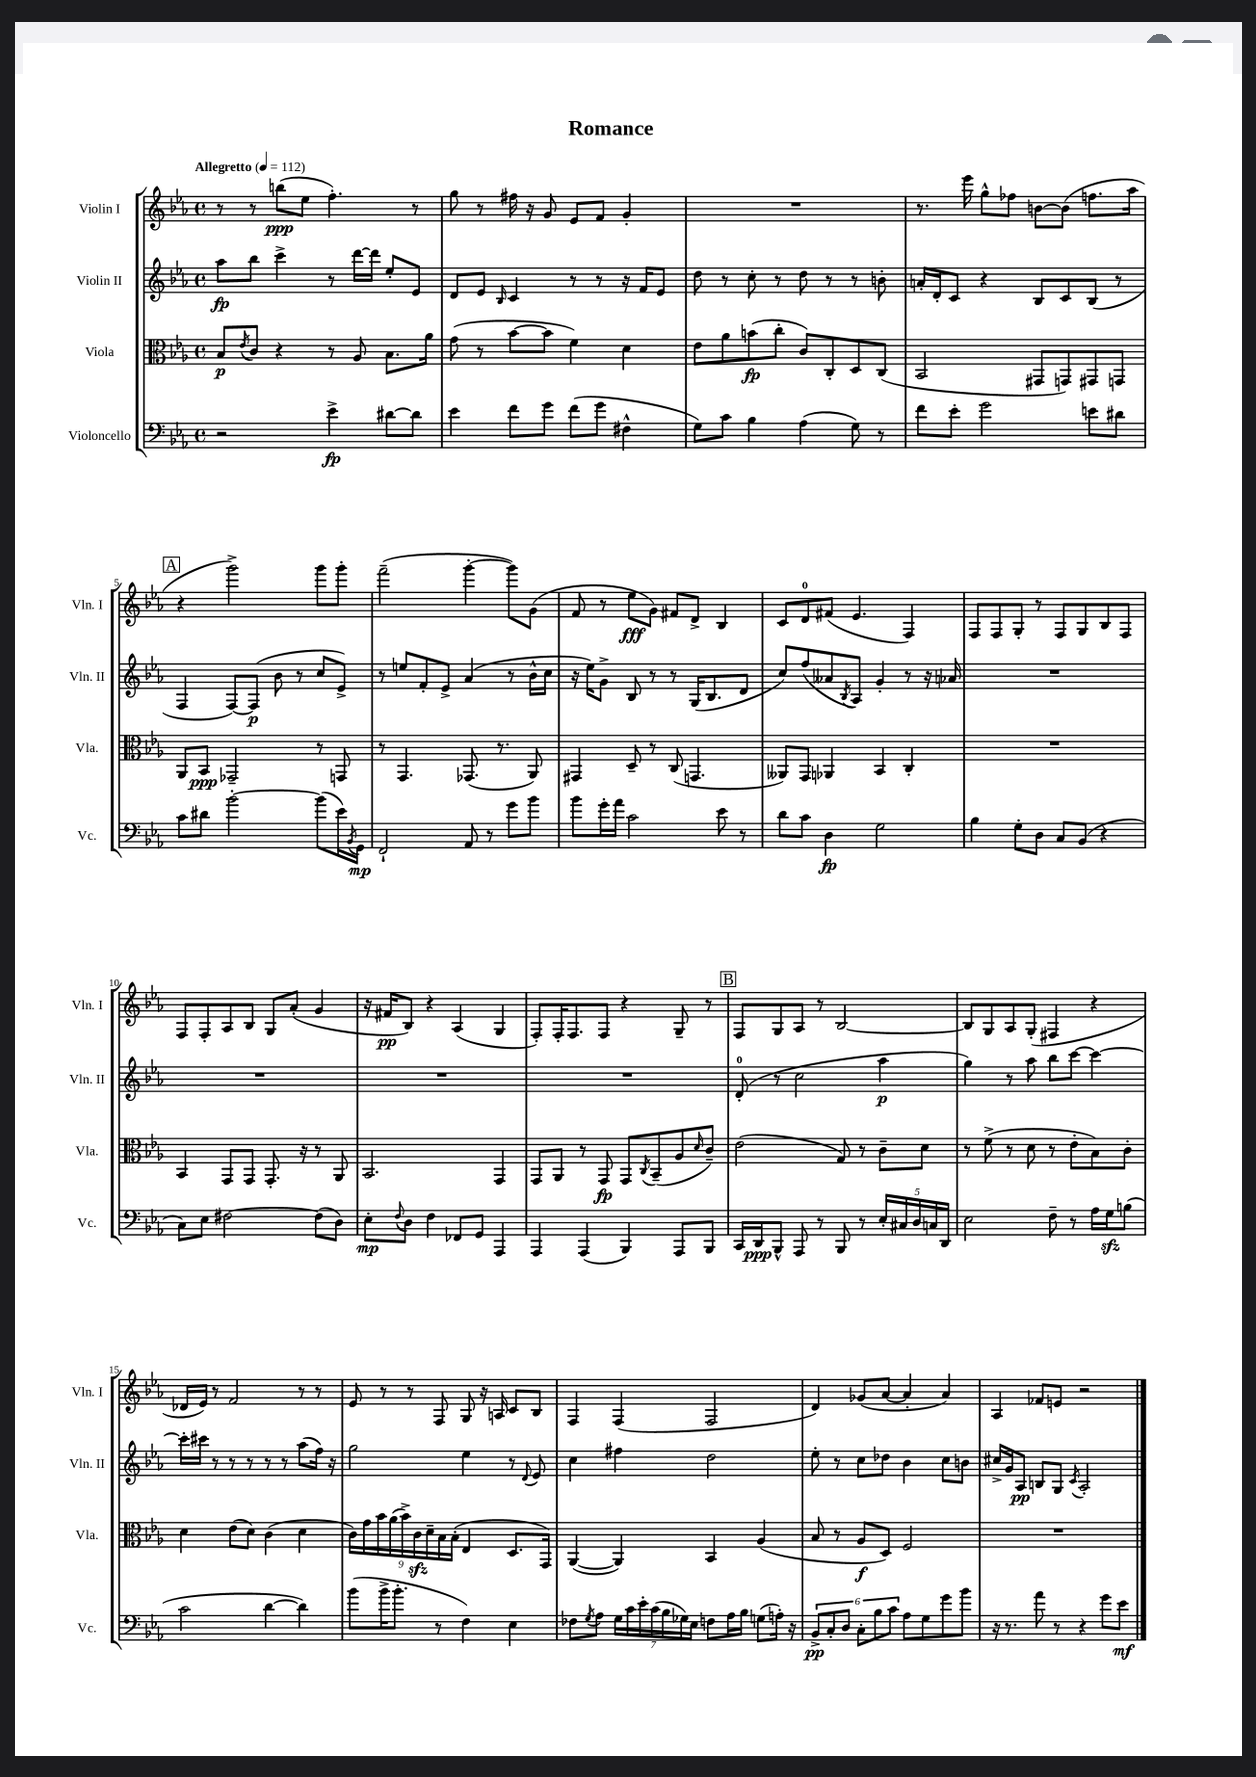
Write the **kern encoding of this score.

**kern	**kern	**kern	**kern
*staff4	*staff3	*staff2	*staff1
*clefF4	*clefC3	*clefG2	*clefG2
*k[b-e-a-]	*k[b-e-a-]	*k[b-e-a-]	*k[b-e-a-]
*M4/4	*M4/4	*M4/4	*M4/4
*met(c)	*met(c)	*met(c)	*met(c)
*MM112	*MM112	*MM112	*MM112
2r	8B-	8aa-	8r
.	8qe-	.	.
.	8c	8bb-	8r
.	4r	4ccc^	(8bb
.	.	.	8ee-
4e-^	8r	8r	4.ff')
.	8A-	[16ddd	.
.	.	16ddd]	.
[8d#	8.B-	8ee-'	.
8d#]	.	8e-	8r
.	16a-	.	.
=	=	=	=
4e-	(8g	8d	8gg
.	8r	8e-	8r
.	.	16qqB-	.
8f	[8b-	4c	16ff#
.	.	.	16r
8g	8b-]	.	8g
(8f	4f)	8r	8e-
8g	.	8r	8f
4F#^^	4d	16r	4g'
.	.	16f	.
.	.	8e-	.
=	=	=	=
8G)	8e-	8dd	1r
8c	8a-	8r	.
4B-	(8b	8cc'	.
.	8cc'	8r	.
(4A-	8c)	8dd	.
.	8C'	8r	.
8G)	8D	8r	.
8r	(8C	8b'	.
=	=	=	=
8f	2BB-	16a'	8.r
.	.	16d'	.
8e-'	.	8c	.
.	.	.	16eee-
2g	.	4r	8gg^^
.	.	.	8ff-
.	8GG#	8B-	[8b
.	8GG)	8c	(8b]
8e	8GG#	(8B-	8.ff
8d#	8GG	8r	.
.	.	.	16aa-
=	=	=	=
8c	8AA-	4F	4r
8d#	8BB-	.	.
[2b-'	2GG-~	[8F)	2ggg^)
.	.	(8F]	.
.	.	8b-	.
.	.	8r	.
(8b-]	8r	8cc	8ggg
16e-)	8GG	8e-^)	8ggg'
8qBB-	.	.	.
16GG	.	.	.
=	=	=	=
2FF`	8r	8r	(2fff~
.	4.GG	8ee	.
.	.	8f'	.
.	.	8e-^	.
8AA-	(8.GG-	(4a-	[4ggg'
8r	.	.	.
.	8.r	.	.
8g	.	8r	8ggg])
8b-	8AA-)	16b-^^	(8g
.	.	16cc	.
=	=	=	=
8b-	4GG#	16r	8f
.	.	16ee-)	.
16g'	.	8g^	8r
16a-	.	.	.
2c	8D~	8B-	8ee-
.	8r	8r	8g)
.	(8C	8r	8f#
.	4.GG	(16G	8d^
.	.	8.B-	.
8e-	.	.	4B-
8r	.	8d	.
=	=	=	=
8d	8AA--)	8cc)	8c
8c	8GG	(8ff	8d
4D	4AA-	8a--	(8f#
.	.	8qB-	.
.	.	8A-)	4.e-
2G	4BB-	4g'	.
.	4C'	8r	4F)
.	.	16r	.
.	.	16a-	.
=	=	=	=
4B-	1r	1r	8F
.	.	.	8F
8G'	.	.	8G'
8D	.	.	8r
8C	.	.	8F
(8BB-	.	.	8G
4r	.	.	8B-
.	.	.	8F
=	=	=	=
8C)	4BB-	1r	8F
8E-	.	.	8F'
[2F#	8GG	.	8A-
.	8GG	.	8B-
.	8.GG'	.	8G
.	.	.	(8a-'
.	16r	.	.
(8F#]	8r	.	4g
8D)	8AA-	.	.
=	=	=	=
8E-'	2.BB-	1r	16r
.	.	.	16f#
8qqF	.	.	.
8D	.	.	8B-)
4F	.	.	4r
8FF-	.	.	(4A-
8GG	.	.	.
4AAA-	4GG	.	4G
=	=	=	=
4AAA-	8GG	1r	8F')
.	8AA-	.	16F'
.	.	.	8.F
(4AAA-	8r	.	.
.	8GG	.	8F
4BBB-)	8GG	.	4r
.	8qC	.	.
.	(8BB-~	.	.
8AAA-	8A-	.	8G~
.	16qqd	.	.
8BBB-	8c~)	.	8r
=	=	=	=
16CC	(2e-	(8d'	8F
16DD	.	.	.
8BBB-^^	.	8r	8G
8AAA-	.	2cc	8A-
8r	.	.	8r
8BBB-	8G)	.	[2B-
8r	8r	.	.
20E-'	8c~	4aa-	.
20C#	.	.	.
20D	.	.	.
.	8d	.	.
20C	.	.	.
20DD	.	.	.
=	=	=	=
2E-	8r	4gg)	8B-]
.	(8f^	.	8G
.	8r	8r	8A-
.	8d	8aa-	(8G'
8F~	8r	8bb-	4F#
8r	8e-'	[8ccc	.
16A-	8B-)	4ccc_	4r
16G	.	.	.
(8B	8c'	.	.
=	=	=	=
2c	4d	16ccc']	16d-
.	.	16ccc#	16e-)
.	.	8r	8r
.	(8e-	8r	2f
.	8d)	8r	.
[4d	(4c	8r	.
.	.	8r	.
4d])	4d	(8aa-	8r
.	.	16ff)	8r
.	.	16r	.
=	=	=	=
(8b-	18c)	2gg	8e-
.	18g	.	.
.	18b-	.	.
16b-^	.	.	8r
.	(18a-	.	.
8.b-'	.	.	.
.	18b-^)	.	.
.	.	.	8r
.	18c	.	.
.	18d~	.	.
8r	.	.	8F
.	18B-	.	.
.	(18B-'	.	.
4F)	4E-	4ee-	8G
.	.	.	16r
.	.	.	16A
4E-	8.D	8r	8c
.	.	8qqd	.
.	.	8e-	8B-
.	16GG)	.	.
=	=	=	=
8F-	([4AA-	4cc	4F
8qG	.	.	.
8A-	.	.	.
28G	4AA-])	4ff#	(4F
28c	.	.	.
28e-'	.	.	.
(28c	.	.	.
28B-	.	.	.
28G-)	.	.	.
28E-	.	.	.
8F	4BB-	2dd	2F
16A-	.	.	.
16B-	.	.	.
(8G	(4A-	.	.
16A')	.	.	.
16r	.	.	.
=	=	=	=
12BB-^	8B-	8ee-'	4d)
12C'	.	.	.
.	8r	8r	.
12D	.	.	.
12C'	8A-	8cc	(8g-
12B-	.	.	.
.	8D)	8dd-	[8a-
12c	.	.	.
8A-	2F	4b-	4a-']
8G	.	.	.
8g	.	8cc	4a-)
8b-	.	8b	.
=	=	=	=
16r	1r	16cc#^	4A-
8.r	.	16g	.
.	.	8A-	.
8a-	.	8B	8f-
8r	.	8G	8e
.	.	8qc	.
4r	.	2A-'	2r
8g	.	.	.
8e-	.	.	.
==	==	==	==
*-	*-	*-	*-
